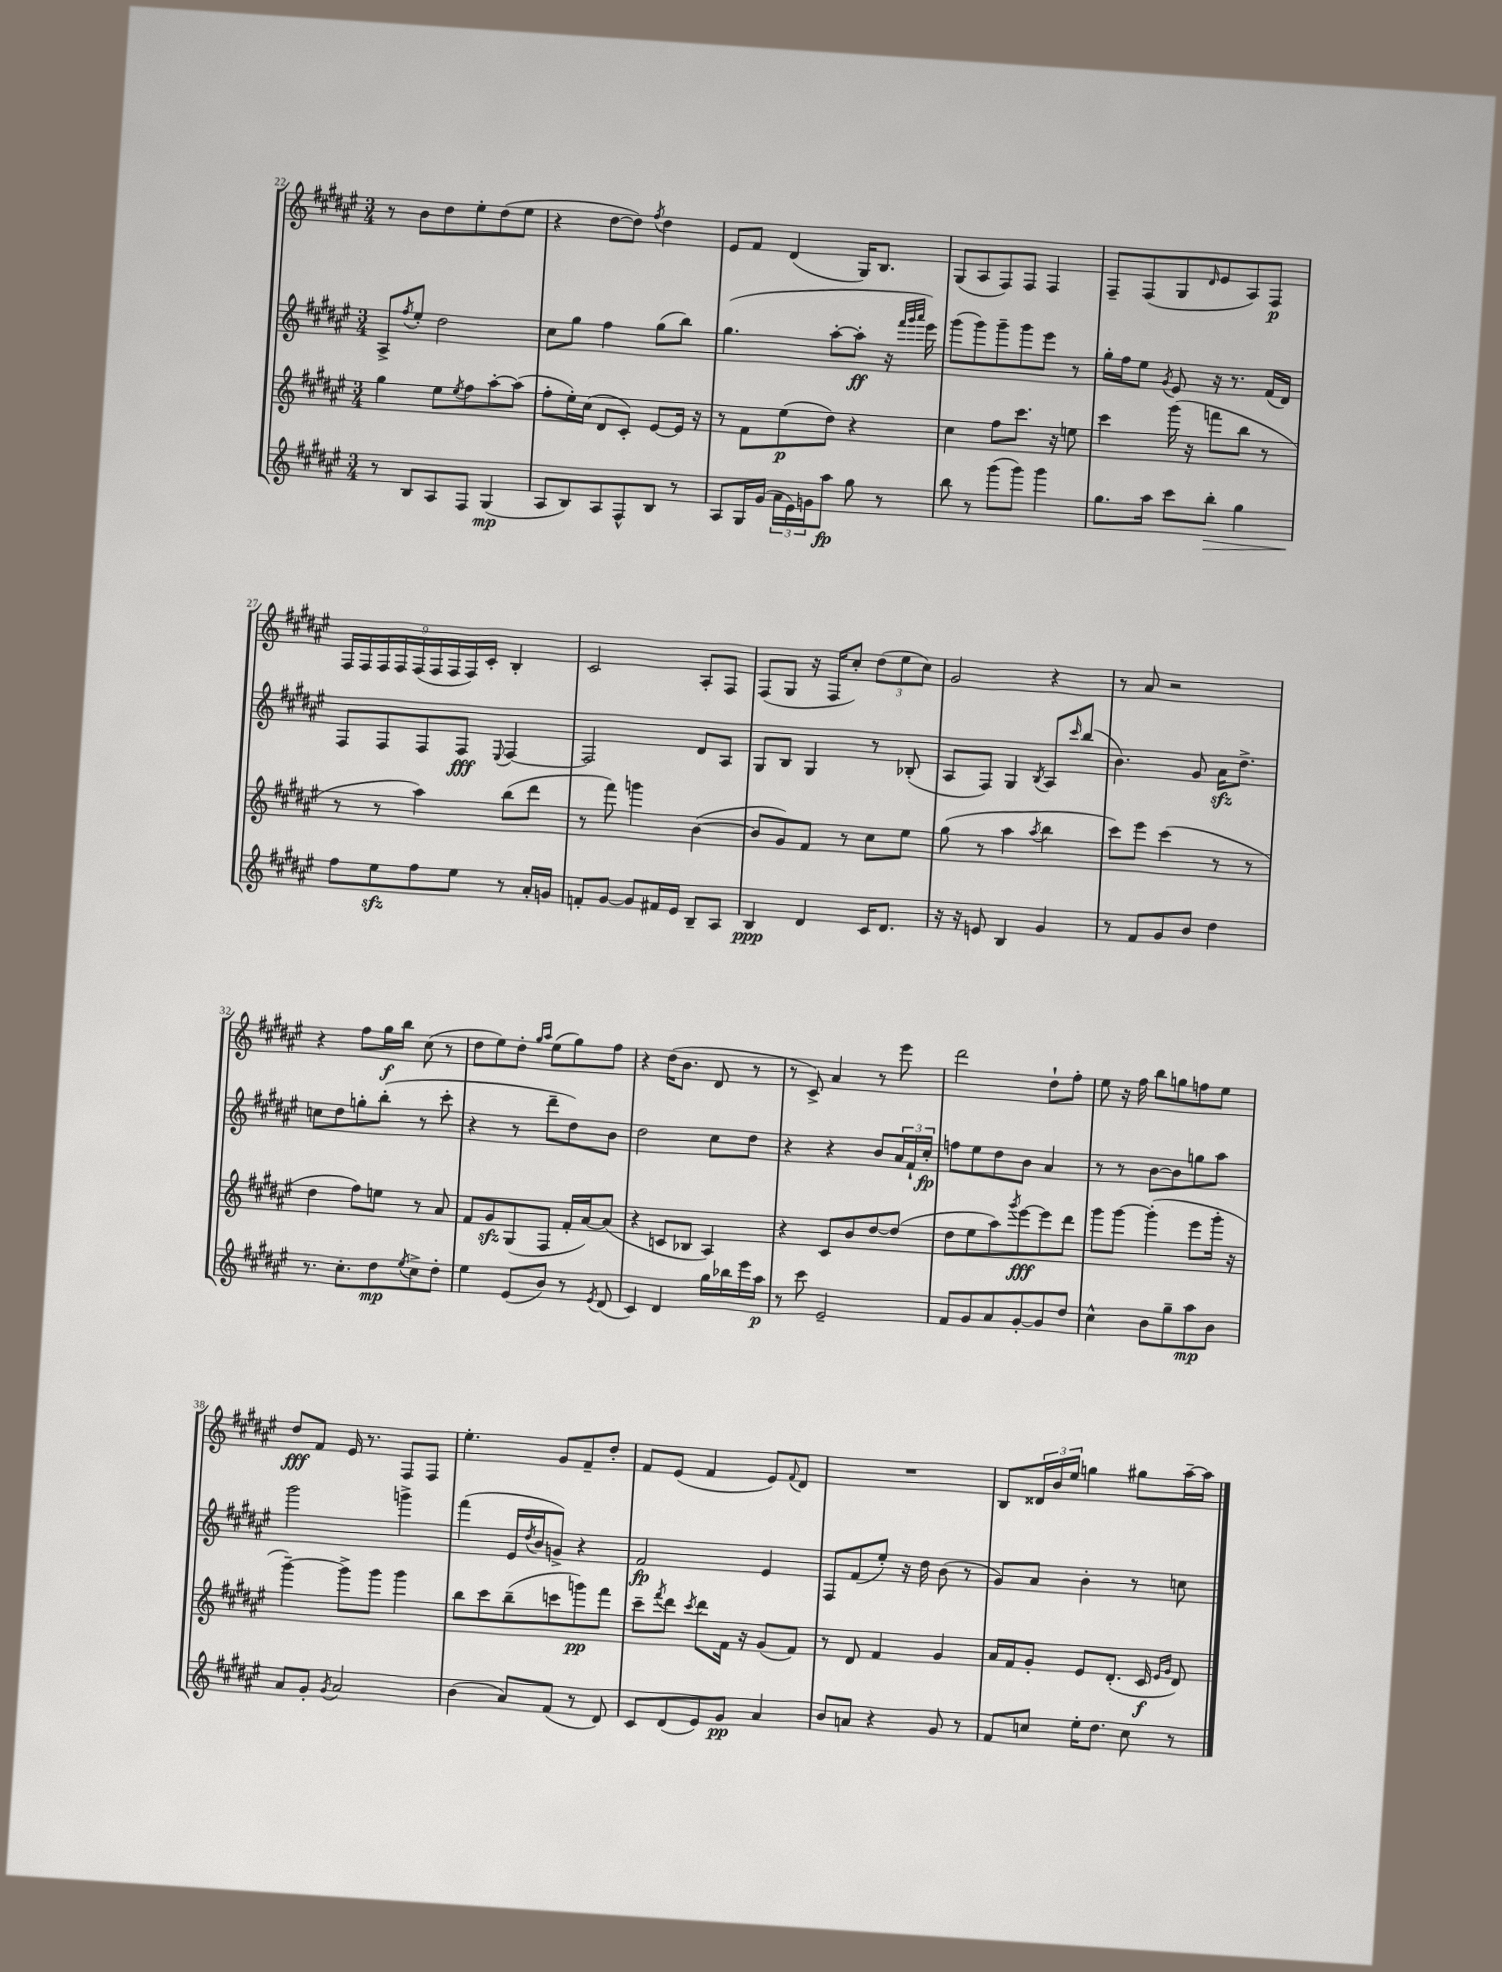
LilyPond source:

<<
\new StaffGroup <<
\new Staff = "s0" {
    \clef treble \key fis \major \numericTimeSignature \time 3/4
    r8 b'8 dis''8 eis''8-. dis''8( eis''8 |
    r4 dis''8~ dis''8) \acciaccatura { fis''8 } dis''4 |
    eis'8 fis'8 dis'4( gis16) b8. |
    gis8( ais8 fis8) fis8 fis4 |
    fis8-- fis8( gis8 \grace { dis'16 } eis'8 ais8) fis8\p |
    \tuplet 9/8 { fis16 fis16 fis16 fis16 fis16( fis16 fis16 fis16) cis'16-. } b4-. |
    cis'2 ais8-. fis8 |
    fis8( gis8 r16 fis16 cis''8-.) \tuplet 3/2 { dis''8( eis''8 cis''8) } |
    gis'2 r4 |
    r8 ais'8 r2 |
    r4 fis''8 gis''16\f b''16 cis''8( r8 |
    dis''8 eis''8) dis''8-. \grace { gis''16 ais''16 } eis''8( gis''8) fis''8 |
    r4 dis''16( b'8. dis'8 r8 |
    r8 cis'8->) ais'4 r8 eis'''8 |
    dis'''2 dis''8-! fis''8-. |
    eis''8 r16 fis''16 b''8 g''8 f''8 eis''8 |
    dis''8\fff fis'8 eis'16 r8. fis8 fis8 |
    eis''4.-. gis'8 fis'8-- dis''8-. |
    fis'8 eis'8( fis'4 eis'8) \appoggiatura { fis'8 } dis'8 |
    R2. |
    b8 \tuplet 3/2 { disis'16 b'16 eis''16 } g''4 gis''8 ais''16~-- ais''16 \bar "|." |
}
\new Staff = "s1" {
    \clef treble \key fis \major \numericTimeSignature \time 3/4
    ais8-> \acciaccatura { fis''8 } eis''8-. dis''2 |
    cis''8 gis''8 fis''4 gis''8( b''8) |
    gis''4.( ais''8~-. ais''8-.\ff r16 \grace { fis'''32 gis'''32 ais'''32 } eis'''16) |
    gis'''8( gis'''8) gis'''8-- gis'''8 eis'''8 r8 |
    gis''16-. fis''16 eis''8 \acciaccatura { gis'8 } eis'8 r16 r8. fis'16( dis'16) |
    fis8 fis8 fis8 fis8\fff \appoggiatura { eis8 } fis4~ |
    fis2 dis'8 ais8 |
    gis8 b8 gis4 r8 bes8-.( |
    ais8 fis8) gis4 \acciaccatura { b8 } ais8 \grace { cis'''16 } b''8( |
    b'4.) gis'8 ais'16\sfz dis''8.-> |
    c''8 dis''8 g''8-. b''8-.( r8 cis'''8-. |
    r4 r8 dis'''8-- dis''8) b'8 |
    dis''2 cis''8 dis''8 |
    r4 r4 b'8 \tuplet 3/2 { ais'16 fis'16-! cis''16-.\fp } |
    f''8 eis''8 dis''8 b'8 ais'4 |
    r8 r8 b'8~ b'8 g''8 ais''8 |
    gis'''2 g'''4-> |
    fis'''4( eis'16 \acciaccatura { dis''8 } b'16 g'8->) r4 |
    fis'2\fp eis'4 |
    fis8 fis'8( eis''8-.) r16 dis''16 b'8( r8 |
    gis'8) ais'8 b'4-. r8 c''8 \bar "|." |
}
\new Staff = "s2" {
    \clef treble \key fis \major \numericTimeSignature \time 3/4
    gis''4 eis''8 \acciaccatura { eis''8 } fis''8 ais''8~-. ais''8( |
    fis''8-. eis''16-.) cis''16( dis'8 cis'8-.) eis'8~ eis'16 r16 |
    r8 fis'8 eis''8\p( dis''8) r4 |
    cis''4 fis''8 cis'''8. r16 e''8 |
    cis'''4 gis'''16( r16 f'''8 b''8 r8 |
    r8 r8 ais''4) b''8( dis'''8 |
    r8 fis'''8) g'''4 b'4~( |
    b'8 gis'8) fis'8 r8 cis''8 eis''8 |
    gis''8( r8 ais''4 \acciaccatura { ais''8 } b''4 |
    cis'''8) eis'''8 cis'''4( r8 r8 |
    dis''4 fis''8) e''8 r8 ais'8 |
    fis'8 gis'8\sfz gis8( fis8 fis'16-. ais'16~) ais'8( |
    r4 c'8 bes8 ais4) |
    r4 cis'8 b'8 dis''8~ dis''8( |
    dis''8 eis''8 ais''8) \acciaccatura { gis'''8 } eis'''8~\fff eis'''8 dis'''8 |
    gis'''8 gis'''8~ gis'''4-.( eis'''8 gis'''16-. r16 |
    gis'''4~--) gis'''8-> gis'''8 gis'''4 |
    b''8 cis'''8 b''8--( c'''8 g'''8\pp) fis'''8 |
    cis'''8-- \acciaccatura { fis'''8 } dis'''8 \acciaccatura { cis'''8 } dis'''8 fis'16 r16 gis'8( fis'8) |
    r8 dis'8 fis'4 gis'4 |
    ais'16 fis'16 gis'8-. eis'8 dis'8.-.( cis'16\f \grace { eis'16 gis'16 } dis'8) \bar "|." |
}
\new Staff = "s3" {
    \clef treble \key fis \major \numericTimeSignature \time 3/4
    r8 b8 ais8 fis8 gis4\mp( |
    ais8 b8) ais8 fis8-^ b8 r8 |
    ais8 gis16 gis'16( \tuplet 3/2 { ais'16 eis'16) g'16 } ais''8\fp gis''8 r8 |
    b''8 r8 gis'''8( gis'''8) gis'''4 |
    gis''8. ais''16 cis'''8 b''8-.\> gis''4 |
    fis''8\! eis''8\sfz fis''8 eis''8 r8 ais'16-. g'16 |
    f'8-. gis'8~ gis'8 fis'16 eis'16 b8-- ais8 |
    b4\ppp dis'4 cis'16 dis'8. |
    r16 r16 e'8 b4 gis'4 |
    r8 fis'8 gis'8 b'8 dis''4 |
    r8. cis''8.-. dis''8\mp \acciaccatura { eis''8 } cis''8-> dis''8-. |
    eis''4 eis'8( b'8) r8 \acciaccatura { eis'8 } dis'8( |
    cis'4) dis'4 gis''16 bes''16 eis'''16 ais''16\p |
    r8 cis'''8 eis'2-- |
    fis'8 gis'8 ais'8 gis'8~-. gis'8 dis''8 |
    cis''4-^ b'8 gis''8-- ais''8\mp b'8 |
    ais'8 gis'8-. \acciaccatura { gis'8 } ais'2 |
    b'4( ais'8) fis'8( r8 dis'8) |
    cis'8 dis'8( eis'8) gis'8\pp ais'4 |
    b'8 a'8 r4 gis'8 r8 |
    fis'8 c''8 eis''16-. dis''8. c''8 r8 \bar "|." |
}
>>
>>
\layout { \context { \Score currentBarNumber = #22 } }
